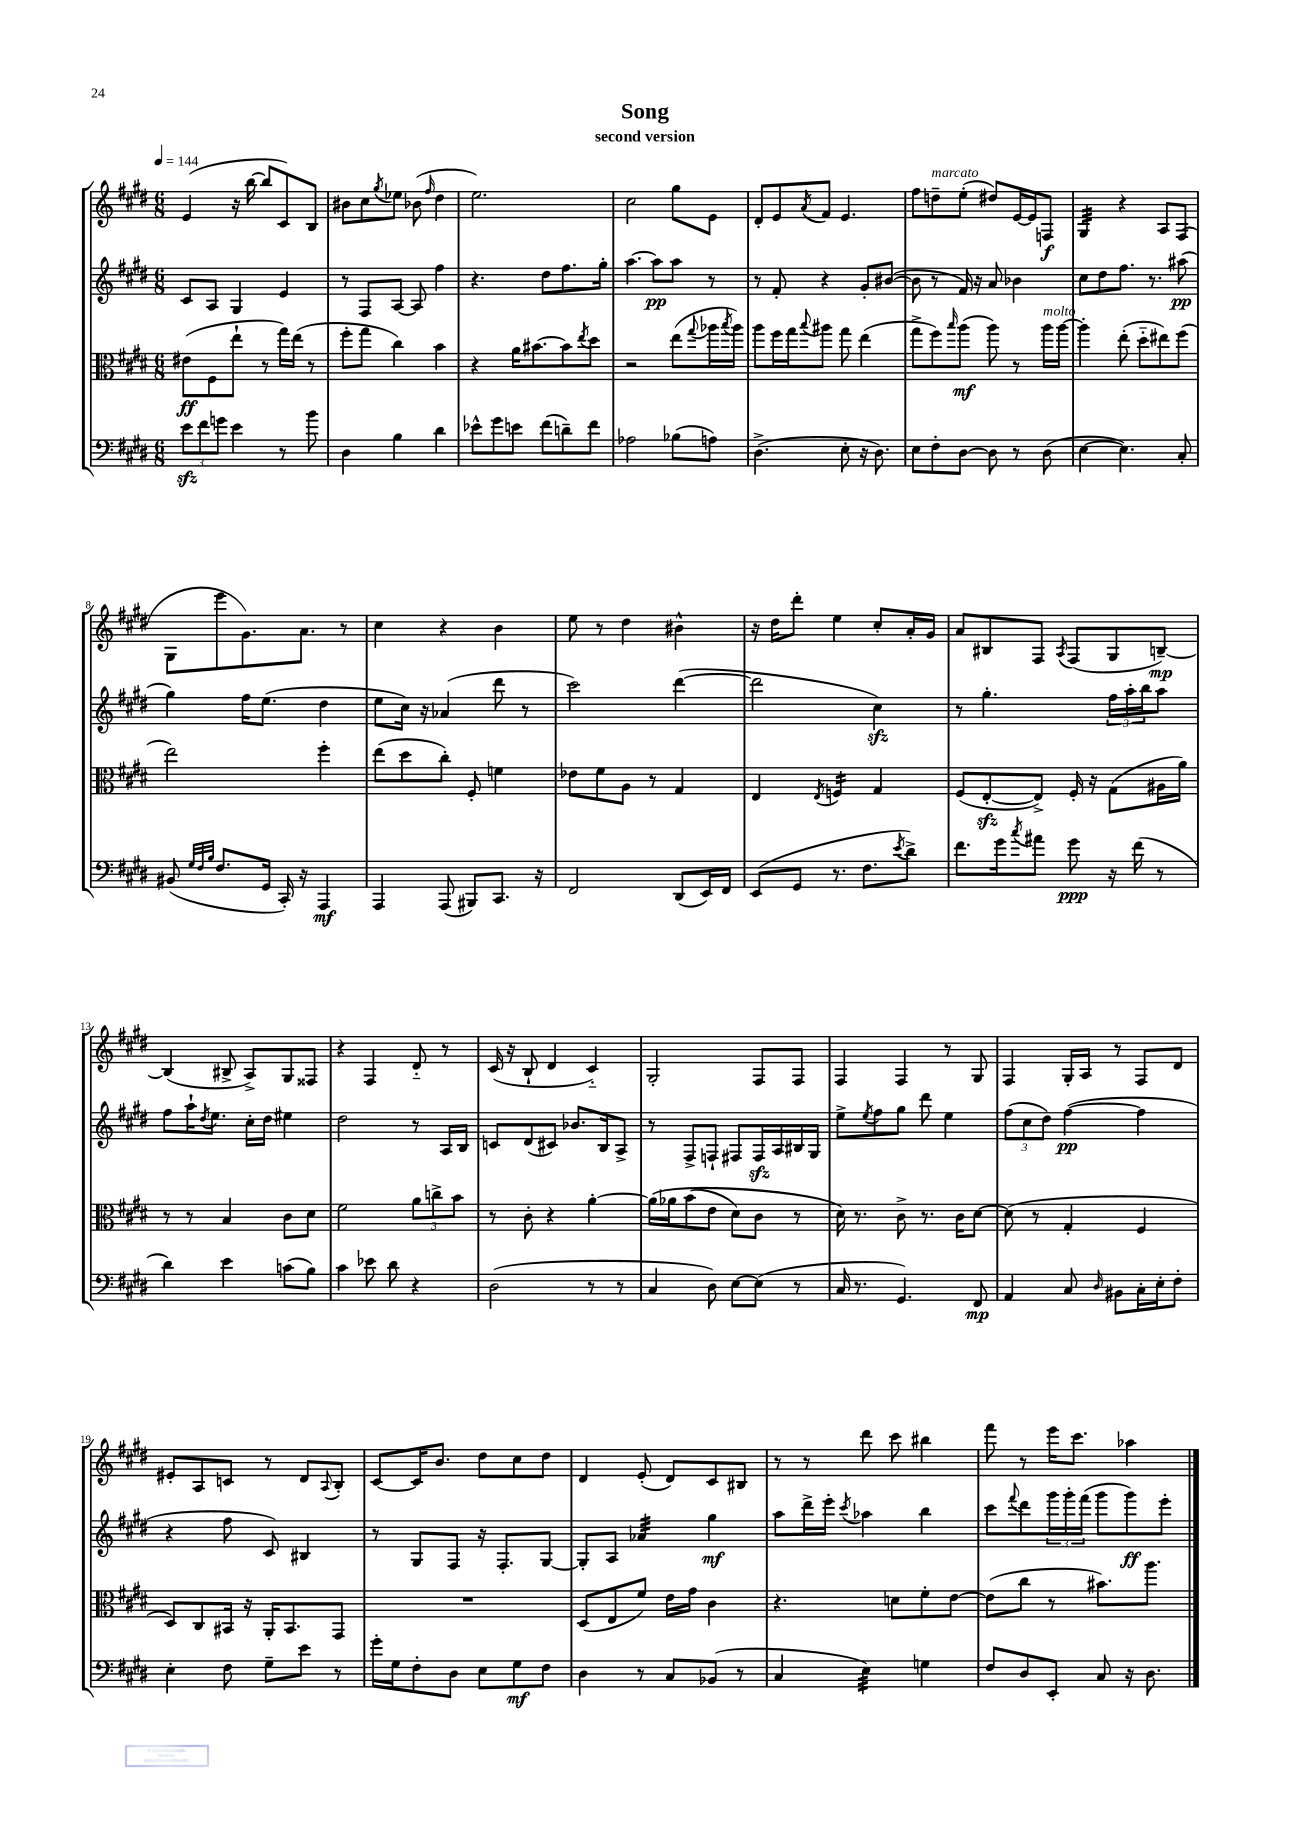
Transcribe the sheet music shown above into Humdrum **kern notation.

**kern	**kern	**kern	**kern
*staff4	*staff3	*staff2	*staff1
*clefF4	*clefC3	*clefG2	*clefG2
*k[f#c#g#d#]	*k[f#c#g#d#]	*k[f#c#g#d#]	*k[f#c#g#d#]
*M6/8	*M6/8	*M6/8	*M6/8
*MM144	*MM144	*MM144	*MM144
12e	(8e#	8c#	(4e
12f#	.	.	.
.	8F#	8A	.
12g	.	.	.
4e	8ee`	4G#	16r
.	.	.	[16bb
.	8r	.	8bb]
8r	16gg#)	4e	8c#)
.	(16ee	.	.
8b	8r	.	8B
=	=	=	=
4D#	8ff#'	8r	8b#
.	8gg#	8F#	8cc#
.	.	.	8qgg#
4B	4cc#)	[8A	8ee-
.	.	8A]	(8b-
.	.	.	16qqff#
4d#	4b	4ff#	4dd#
=	=	=	=
8e-^^	4r	4.r	2.ee)
8g#	.	.	.
8e	16a	.	.
.	[8.b#	.	.
(8f#	.	8dd#	.
8d~)	8b#]	8.ff#	.
.	8qee	.	.
8f#	8dd#	.	.
.	.	16gg#'	.
=	=	=	=
2A-	2r	[4.aa	2cc#
.	.	8aa]	.
(8B-	(8ee	8aa	8gg#
.	8qqgg#	.	.
8A)	16aa-	8r	8e
.	8qbb	.	.
.	16aa-)	.	.
=	=	=	=
(4.D#^	8aa	8r	8d#'
.	16ff#	8f#'	8e
.	16gg#	.	.
.	8qqbb	.	8qa
.	8aa#	4r	8f#
8E'	8gg#	.	4.e
16r	(4ee	8g#'	.
8.D#)	.	.	.
.	.	([8b#	.
=	=	=	=
8E	8gg#^	8b#]	8ff#
8F#'	8ff#)	8r	8dd~
.	16qqbb	.	.
[8D#	(8aa	16f#)	(8ee'
.	.	16r	.
8D#]	8aa)	8a	8dd#)
8r	8r	4b-	[16e
.	.	.	16e]
(8D#	16aa	.	8F
.	[16aa	.	.
=	=	=	=
[4E	4aa']	8cc#	4G#
.	.	8dd#	.
4.E])	(8ee'	8.ff#	4r
.	8dd#'~	.	.
.	.	8.r	.
.	8ee#)	.	8A
8C#'	(8ff#	(8aa#	(8F#
=	=	=	=
(8BB#	2ee)	4gg#)	8G#
32qqG#	.	.	.
32qqF#	.	.	.
32qqB	.	.	.
8.F#	.	.	8eee
.	.	16ff#	8.g#)
16GG#	.	(8.ee	.
16CC#')	.	.	.
16r	.	.	8.a
4AAA	4ff#'	4dd#	.
.	.	.	8r
=	=	=	=
4AAA	(8ee	8ee	4cc#
.	8dd#	16cc#)	.
.	.	16r	.
(8AAA	8cc#')	(4a-	4r
8BBB#)	8F#'	.	.
8.CC#	4f	8ddd#	4b
.	.	8r	.
16r	.	.	.
=	=	=	=
2FF#	8e-	2ccc#)	8ee
.	8f#	.	8r
.	8A	.	4dd#
.	8r	.	.
(8DD#	4G#	([4ddd#	4b#^^
16EE)	.	.	.
16FF#	.	.	.
=	=	=	=
(8EE	4E	2ddd#]	16r
.	.	.	16dd#
8GG#	.	.	8ddd#'
.	8qE	.	.
8.r	4F	.	4ee
8.F#	.	.	.
.	4G#	4cc#)	8cc#'
8qe	.	.	.
8d#^)	.	.	16a'
.	.	.	16g#
=	=	=	=
8.f#	(8F#	8r	8a
.	[8E'	4.gg#'	8B#
16g#	.	.	.
8qcc#	.	.	.
8a#	8E^])	.	8F#
.	.	.	8qA
8g#	16F#'	.	(8F#
.	16r	.	.
16r	(8G#	24ff#	8G#
.	.	24aa'	.
(16f#	.	.	.
.	.	24bb	.
8r	16A#	8aa	[8B~)
.	16a)	.	.
=	=	=	=
4d#)	8r	8ff#	(4B]
.	8r	16aa`	.
.	.	8qdd#	.
.	.	8.ee	.
4e	4B	.	8B#^
.	.	16cc#'	8A^)
.	.	16dd#	.
(8c	8c#	4ee#	8G#
8B)	8d#	.	8F##
=	=	=	=
4c#	2f#	2dd#	4r
8e-	.	.	4F#
8d#	.	.	.
4r	12a	8r	8d#'~
.	12cc^	.	.
.	.	16A	8r
.	12b	.	.
.	.	16B	.
=	=	=	=
(2D#	8r	8c	(16c#
.	.	.	16r
.	8c#'	(8d#	8B`
.	4r	8c#)	4d#
.	.	8.b-	.
8r	[4a'	.	4c#'~)
.	.	16B	.
8r	.	8A^	.
=	=	=	=
4C#	&(16a]	8r	2G#'
.	16a-	.	.
.	(8b	8F#^	.
8D#)	8e	8F`	.
[8E	8d#)	8F#	.
(8E]	8c#	16F#	8F#
.	.	16A	.
8r	8r	16B#	8F#
.	.	16G#	.
=	=	=	=
16C#	16d#&)	8ee^	4F#
8.r	8.r	.	.
.	.	8qee	.
.	.	8ff#	.
4.GG#)	8c#^	8gg#	4F#
.	8.r	8ddd#	.
.	.	4ee	8r
.	16c#	.	.
8FF#	[8d#	.	8G#
=	=	=	=
4AA	(8d#]	(12ff#	4F#
.	.	12cc#	.
.	8r	.	.
.	.	12dd#)	.
8C#	4G#'	([4ff#	16G#'
.	.	.	16A
16qqD#	.	.	.
8BB#	.	.	8r
16C#'	4F#	4ff#]	8F#
16E'	.	.	.
8F#'	.	.	8d#
=	=	=	=
4E'	8D#)	4r	8e#'
.	8C#	.	8A
8F#	16BB#	8ff#	8c
.	16r	.	.
8G#~	16AA'	8c#)	8r
.	8.BB#	.	.
8e	.	4B#	8d#
.	.	.	8qqA
8r	8GG#	.	8B'
=	=	=	=
16g#'	2.r	8r	[8c#
16G#	.	.	.
8F#'	.	8G#	16c#]
.	.	.	8.b
8D#	.	8F#	.
8E	.	16r	8dd#
.	.	8.F#'	.
8G#	.	.	8cc#
8F#	.	[8G#	8dd#
=	=	=	=
4D#	(8D#	8G#']	4d#
.	8E	8A	.
8r	8f#)	4a-	(8e'
8C#	16e	.	8d#)
.	16g#	.	.
(8BB-	4c#	4gg#	8c#
8r	.	.	8B#
=	=	=	=
4C#	4.r	8aa	8r
.	.	16ddd#^	8r
.	.	16eee'	.
.	.	8qccc#	.
4E)	.	4aa-	8ddd#
.	8d	.	8ccc#
4G	8f#'	4bb	4bb#
.	[8e	.	.
=	=	=	=
8F#	(8e]	8ccc#	8fff#
.	.	8qqfff#	.
8D#	8cc#	8ddd#	8r
8EE'	8r	24ggg#	16eee
.	.	24ggg#'	.
.	.	.	8.ccc#
.	.	(24fff#	.
8C#	8.b#)	8ggg#	.
16r	.	8ggg#)	4aa-
8.D#	8.aa	.	.
.	.	8eee'	.
==	==	==	==
*-	*-	*-	*-
